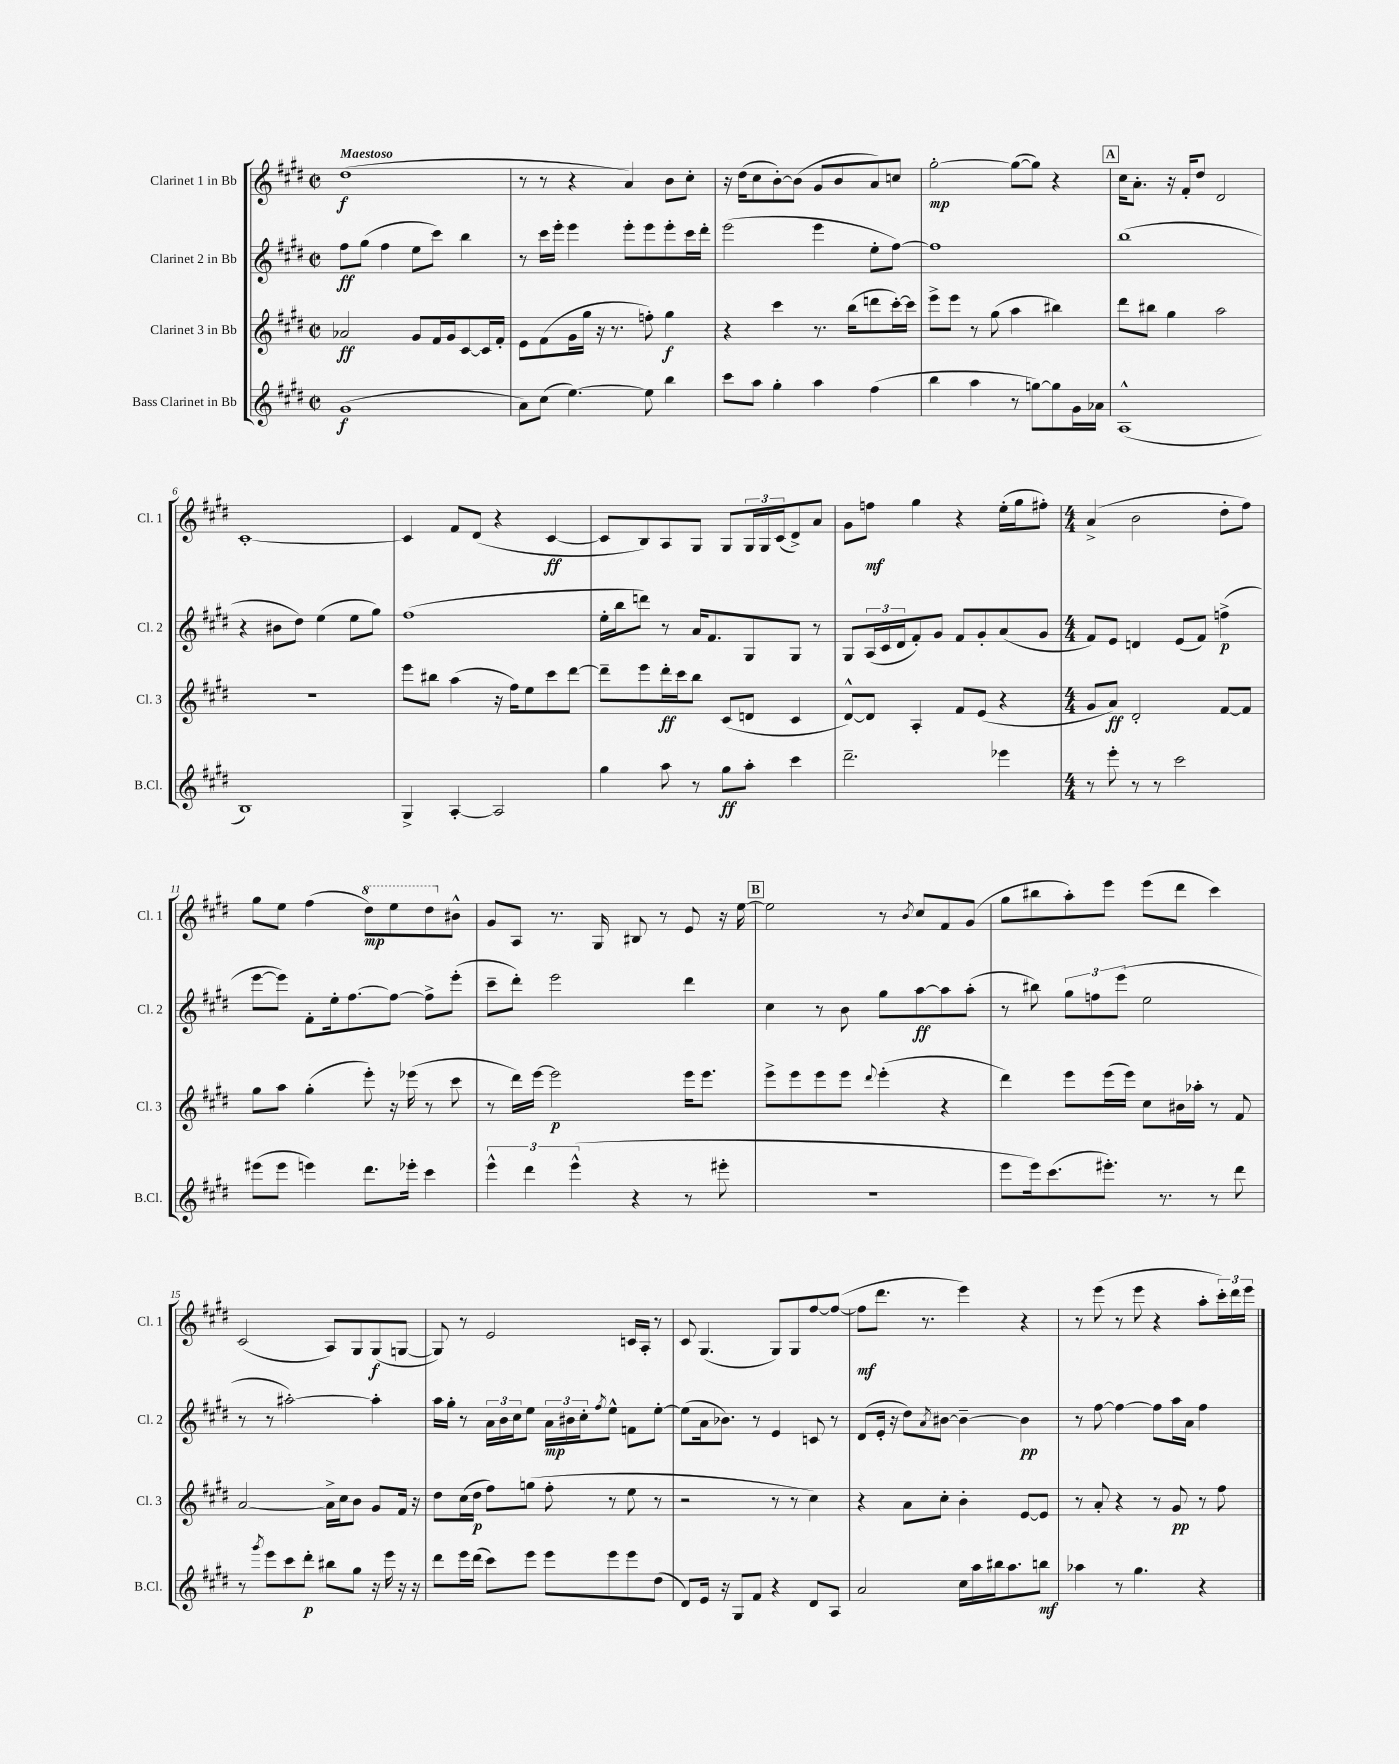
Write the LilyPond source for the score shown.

<<
\new StaffGroup <<
\new Staff = "s0" \with { instrumentName = "Clarinet 1 in Bb" shortInstrumentName = "Cl. 1" } {
    \clef treble \key e \major \defaultTimeSignature \time 2/2 \tempo "Maestoso"
    dis''1\f( |
    r8 r8 r4 a'4) b'8 cis''8-. |
    r16 dis''16( cis''8 b'8~-.) b'8( gis'8 b'8 a'8) c''8 |
    gis''2~-.\mp gis''8~( gis''8) r4 |
    \mark \markup { \box "A" } cis''16 a'8.-. r16 fis'16-. dis''8 dis'2 |
    cis'1~-. |
    cis'4 fis'8 dis'8( r4 cis'4~\ff |
    cis'8 b8) a8 gis8 gis8 \tuplet 3/2 { gis16 gis16 cis'16( } dis'8->) a'8 |
    gis'8 f''8\mf gis''4 r4 e''16-.( gis''16 fis''8-.) |
    \numericTimeSignature \time 4/4 a'4->( b'2 dis''8-. fis''8) |
    gis''8 e''8 fis''4( \ottava #1 dis'''8\mp) e'''8 dis'''8 \ottava #0 bis'8-^ |
    gis'8 a8 r8. gis16 bis8 r8 e'8 r16 e''16~ |
    \mark \markup { \box "B" } e''2 r8 \acciaccatura { b'8 } cis''8 fis'8 gis'8( |
    gis''8 bis''8 a''8-.) e'''8 e'''8( dis'''8 cis'''4) |
    cis'2( a8) gis8 gis8\f( g8~ |
    g8) r8 e'2 c'16 a16-. r8 |
    cis'8 gis4.( gis8) gis8 fis''8~ fis''8~( |
    fis''8\mf dis'''8. r8. e'''4) r4 |
    r8 e'''8( r8 e'''8 r4 a''8-. \tuplet 3/2 { cis'''16-.) dis'''16 e'''16 } \bar "|." |
}
\new Staff = "s1" \with { instrumentName = "Clarinet 2 in Bb" shortInstrumentName = "Cl. 2" } {
    \clef treble \key e \major \defaultTimeSignature \time 2/2
    fis''8\ff gis''8( fis''4 e''8 cis'''8) b''4 |
    r8 cis'''16 e'''16-. e'''4 e'''8-. e'''8 e'''8-. cis'''16 dis'''16-. |
    e'''2( e'''4 e''8-. fis''8~) |
    fis''1 |
    \mark \markup { \box "A" } b''1( |
    r4 bis'8 dis''8) e''4( e''8 gis''8) |
    fis''1( |
    e''16-. b''16 d'''8) r8 a'16 fis'8. gis8 gis8 r8 |
    gis8 \tuplet 3/2 { a16( cis'16 dis'16 } fis'8-.) gis'8 fis'8 gis'8-. a'8( gis'8 |
    \numericTimeSignature \time 4/4 fis'8) e'8 d'4 e'8( fis'8) f''4->\p( |
    e'''8~ e'''8) fis'8-. e''16-. fis''8.~ fis''8~ fis''8-> e'''8-.( |
    cis'''8-- dis'''8-.) e'''2 dis'''4 |
    \mark \markup { \box "B" } cis''4 r8 b'8 gis''8 a''8~\ff a''8 a''8-.( |
    r8 bis''8) \tuplet 3/2 { gis''8 f''8 e'''8( } e''2 |
    r8 r8 ais''2~-.) ais''4-. |
    a''16 gis''16-. r8 \tuplet 3/2 { a'16 b'16 cis''16 } e''8 \tuplet 3/2 { a'16\mp bis'16 cis''16-. } \acciaccatura { fis''8 } e''8-^ f'8 e''8~-. |
    e''8( a'16 bes'8.) r8 e'4 c'8 r8 |
    dis'8( e'16-. r16 dis''8) \acciaccatura { a'8 } bis'8~ bis'4~-- bis'4\pp |
    r8 fis''8~ fis''4~ fis''8 a''16 a'16 fis''4 \bar "|." |
}
\new Staff = "s2" \with { instrumentName = "Clarinet 3 in Bb" shortInstrumentName = "Cl. 3" } {
    \clef treble \key e \major \defaultTimeSignature \time 2/2
    aes'2\ff gis'8 fis'16 gis'16 cis'8~ cis'16 fis'16-. |
    e'8 fis'8( gis'16 gis''16 r16 r8. f''8-.) gis''4\f |
    r4 cis'''4 r8. b''16( d'''8 cis'''16~-.) cis'''16 |
    e'''8-> e'''8 r8 gis''8( a''4 bis''4) |
    \mark \markup { \box "A" } dis'''8 bis''8 gis''4 a''2 |
    R1 |
    e'''8 bis''8 a''4( r16 fis''16) e''8 cis'''8 dis'''8~ |
    dis'''8-- e'''8 dis'''16-.\ff cis'''16 b''8 cis'8( d'8 cis'4 |
    dis'8~-^) dis'8 a4-. fis'8 e'8( r4 |
    \numericTimeSignature \time 4/4 gis'8 a'8\ff) dis'2-. fis'8~ fis'8 |
    gis''8 a''8 gis''4-.( e'''8-.) r16 ees'''16( r8 cis'''8 |
    r8 dis'''16) e'''16~ e'''2\p e'''16 e'''8. |
    \mark \markup { \box "B" } e'''8-> e'''8 e'''8 e'''8 \appoggiatura { dis'''8 } e'''4-.( r4 |
    dis'''4) e'''8 e'''16( e'''16) cis''8 bis'16 aes''16-. r8 fis'8 |
    a'2~ a'16-> cis''16 b'8 gis'8 fis'16 r16 |
    dis''8 cis''16( dis''16\p fis''8) g''8( fis''8-. r8 e''8 r8 |
    r2 r8 r8 cis''4) |
    r4 a'8 cis''8-. b'4-. e'8~ e'8 |
    r8 a'8-. r4 r8 gis'8\pp r8 fis''8 \bar "|." |
}
\new Staff = "s3" \with { instrumentName = "Bass Clarinet in Bb" shortInstrumentName = "B.Cl." } {
    \clef treble \key e \major \defaultTimeSignature \time 2/2
    gis'1\f( |
    a'8) cis''8( e''4.~) e''8 b''4 |
    cis'''8 a''8 gis''4-. a''4 fis''4( |
    b''4 a''4 r8 g''8~) g''8 gis'16 aes'16 |
    \mark \markup { \box "A" } a1-^( |
    b1) |
    gis4-> a4~-. a2 |
    gis''4 a''8 r8 gis''8\ff a''8-. cis'''4 |
    dis'''2.-- ees'''4 |
    \numericTimeSignature \time 4/4 r8 e'''8-. r8 r8 cis'''2 |
    eis'''8( eis'''8 e'''4) dis'''8. ees'''16-. cis'''4 |
    \tuplet 3/2 { e'''4-^ dis'''4 e'''4-^( } r4 r8 eis'''8-. |
    \mark \markup { \box "B" } r1 |
    e'''8 e'''16) cis'''8.( eis'''8.-.) r8. r8 dis'''8 |
    r8 \acciaccatura { gis'''8 } e'''8 cis'''8 dis'''8-.\p bis''8 gis''8 r16 e'''16 r16 r16 |
    dis'''8 e'''16 dis'''16( cis'''8) e'''8 e'''8 e'''8 e'''8 dis''8( |
    dis'8) e'16 r16 gis8 fis'8 r4 dis'8 a8 |
    a'2 cis''16 a''16 bis''16 a''8. b''8\mf |
    aes''4 r8 gis''4. r4 \bar "|." |
}
>>
>>
